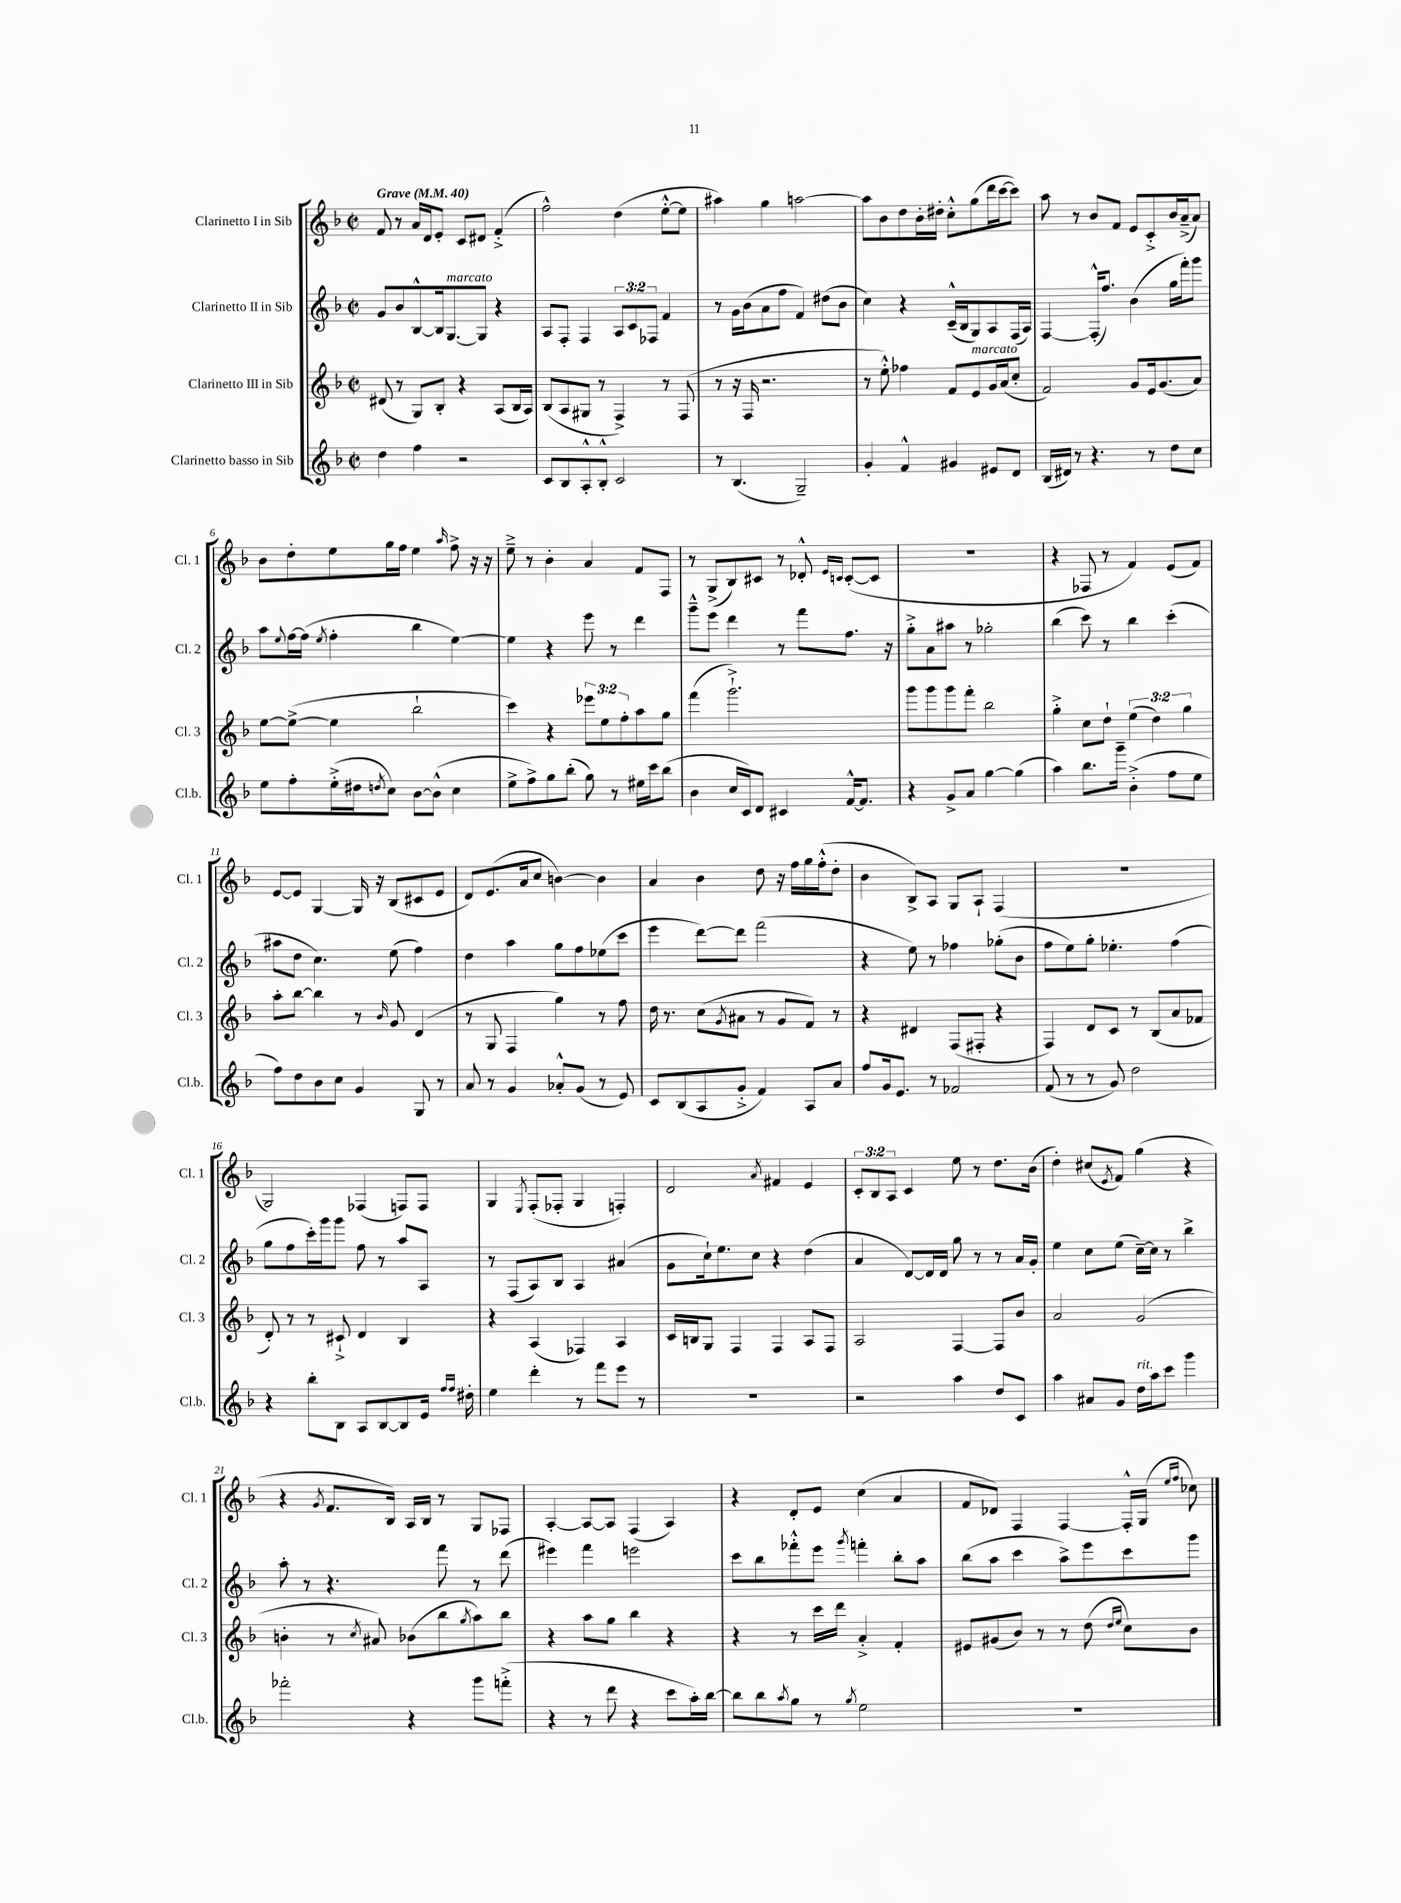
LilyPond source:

<<
\new StaffGroup <<
\new Staff = "s0" \with { instrumentName = "Clarinetto I in Sib" shortInstrumentName = "Cl. 1" } {
    \clef treble \key f \major \defaultTimeSignature \time 2/2 \override Staff.TupletNumber.text = #tuplet-number::calc-fraction-text \tempo "Grave" 4 = 40
    f'8 r8 a'16 d'16 e'8-. c'8 dis'8 f'4-.->( |
    f''2-^) d''4( e''8~-.-^ e''8 |
    ais''4) g''4 a''2~ |
    a''8 bes'8 d''8 bes'16-. dis''16-. c''8-.-^ g''8( d'''16 c'''16~ c'''8) |
    a''8 r8 bes'8 f'8 e'8 c'8-.-> bes'16 a'16--->( a'8) |
    bes'8 d''8-. e''8 g''16 f''16 e''4 \grace { a''16 } f''8-> r16 r16 |
    e''8---> r8 bes'4-. a'4 f'8 f8 |
    r8 g8->( bes8) cis'8 r8 des'8-.-^ \grace { e'16 c'16 } c'8~-.( c'8 |
    R1 |
    r4 fes8 r8 f'4) e'8( f'8) |
    e'8~ e'8 g4~ g16 r16 bes8( cis'8 e'8 |
    d'8) e'8.( a'16 c''8 b'4~) b'4 |
    a'4 bes'4 d''8 r16 f''16 g''16 f''16-.-^( d''8-. |
    bes'4 bes8->) a8 g8 a8-! f4( |
    R1 |
    g2) fes4( f8) f8 |
    g4 \acciaccatura { e8 } f8-.( fes8-. g4 f4-.) |
    d'2 \acciaccatura { a'8 } fis'4 e'4 |
    \tuplet 3/2 { c'8-. bes8 a8 } c'4 e''8 r8 d''8. bes'16( |
    d''4-.) cis''8( \acciaccatura { e'8 } f'8) g''4( r4 |
    r4 \acciaccatura { g'8 } f'8. bes16) a16 bes16 r8 g8 fes8 |
    a4~-. a8~ a8 f4( a4) |
    r4 d'8-. e'8 c''4( a'4 |
    f'8 des'8) f4 f4~ f16-.-^ g16( \grace { e''16 f''16 } ces''8) \bar "|." |
}
\new Staff = "s1" \with { instrumentName = "Clarinetto II in Sib" shortInstrumentName = "Cl. 2" } {
    \clef treble \key f \major \defaultTimeSignature \time 2/2 \override Staff.TupletNumber.text = #tuplet-number::calc-fraction-text
    g'8 bes'8 bes8~-^ bes16 g8.~^\markup { \italic "marcato" } g8 r4 |
    a8 f8-. f4 \tuplet 3/2 { a8 c'8 fes8 } f'4 |
    r8 g'16 bes'16( a'8 f''8 f'4) dis''8( bes'8 |
    c''4) r4 c'16---^( bes16 g8) a8 f16( a16) |
    f4~ f16-.-^( f''8.) bes'4( g''16 f'''16-.) g'''8 |
    a''8 \appoggiatura { e''8 } f''16~ f''16( \acciaccatura { e''8 } f''4-. bes''4 e''4~) |
    e''4 r4 e'''8 r8 d'''4 |
    g'''8---^ e'''8 d'''4 r8 f'''8 f''8. r16 |
    g''8-.-> a'8 ais''8 r8 ges''2-. |
    bes''4( c'''8) r8 bes''4 c'''4-.( |
    ais''8 d''8 c''4.) e''8( f''4) |
    d''4 a''4 g''8 f''8 ees''8( c'''8 |
    e'''4 d'''8~) d'''8 f'''2( |
    r4 e''8) r8 fes''4 ges''8-.( bes'8 |
    f''8 e''8) g''8-. ees''4.-. f''4( |
    g''8 f''8 c'''16-.) g'''16 g'''8 f''8 r8 a''8 a8 |
    r8 f8( a8) bes8 a4 ais'4( |
    g'8 c''16-!) e''8. c''8 r4 d''4( |
    a'4 d'8~) d'16 d'16 g''8 r8 r8 a'16 g'16-. |
    e''4 c''8 e''8( c''16~--) c''16 r8 bes''4-> |
    a''8-. r8 r4. f'''8 r8 d'''8( |
    eis'''4) f'''4 e'''2 |
    c'''8 bes''8 fes'''8-.-^ e'''8 \acciaccatura { g'''8 } f'''4-. bes''8-. a''8 |
    bes''8( a''8 c'''4 a''8->) e'''8 c'''8 g'''8 \bar "|." |
}
\new Staff = "s2" \with { instrumentName = "Clarinetto III in Sib" shortInstrumentName = "Cl. 3" } {
    \clef treble \key f \major \defaultTimeSignature \time 2/2 \override Staff.TupletNumber.text = #tuplet-number::calc-fraction-text
    dis'8( r8 g8) bes8-. r4 a8( bes16 a16) |
    bes8( a8 gis8 r8 f4->) r8 f8( |
    r8 r16 f16 r2. |
    r8 e''8-.-^) fes''4 f'8 e'8^\markup { \italic "marcato" } g'16 a'16( c''8-. |
    f'2) g'8 e'16 g'8.( a'8) |
    e''8~ e''8~->( e''4 bes''2-! |
    c'''4) r4 \tuplet 3/2 { ees'''8 e''8 f''8-. } a''8 g''8 |
    f'''4( g'''2.-!->) |
    g'''8 g'''8 g'''8 f'''8-. bes''2 |
    g''4-.-> c''8 d''8-! \tuplet 3/2 { e''4( d''4) g''4 } |
    a''8-. bes''8~ bes''4 r8 \grace { bes'16 } g'8 d'4( |
    r8 g8 f4 g''4) r8 f''8 |
    d''16 r8. c''8( \acciaccatura { g'8 } ais'8 r8 g'8 f'8) r8 |
    r4 dis'4 f8( fis8-. r4 |
    f4) d'8 c'8 r8 bes8( a'8 fes'8 |
    d'8-.) r8 r8 cis'8-!-> d'4 bes4 |
    r4 a4( fes4) a4 |
    c'16 b16 g8 f4 f4 a8 f8 |
    a2 f4~ f8 bes'8 |
    a'2 g'2( |
    b'4-. r8 \acciaccatura { c''8 } ais'8) bes'8( bes''8 \acciaccatura { g''8 } a''8) bes''8 |
    r4 a''8 g''8 bes''4 r4 |
    r4 r8 c'''16 d'''16 a'4-.-> f'4-. |
    eis'8 gis'8( bes'8) r8 r8 d''8( \grace { d''16 e''16 } c''8) bes'8 \bar "|." |
}
\new Staff = "s3" \with { instrumentName = "Clarinetto basso in Sib" shortInstrumentName = "Cl.b." } {
    \clef treble \key f \major \defaultTimeSignature \time 2/2
    d''4 f''4 r2 |
    c'8 bes8 a8-.-^ bes8-.-^ c'2 |
    r8 bes4.( g2--) |
    g'4-. f'4-^ gis'4 eis'8 d'8 |
    bes16( dis'16) r8 r4. r8 d''8 c''8 |
    e''8 f''8-. e''16-.->( dis''16 \acciaccatura { d''8 } c''8) bes'8~ bes'8-^( c''4 |
    e''8-> f''8->) g''8 bes''8-.( g''8) r8 eis''16 c'''16 bes''8( |
    bes'4 c''16 c'16) d'8 cis'4 f'16~-^ f'8. |
    r4 g'8-> a'8 g''4~ g''4( |
    a''4) bes''8. g'''16-- bes'4-.->( f''8 e''8 |
    f''8) d''8 bes'8 c''8 g'4 g8 r8 |
    a'8 r8 g'4 aes'8-.-^ g'8( r8 e'8) |
    c'8 bes8( a8 g'8-.-> f'4) a8 a'8 |
    f''8 g'16 e'8. r8 fes'2 |
    f'8( r8 r8 g'8) d''2 |
    r4 bes''8-. bes8 a8 bes8~ bes8 e'16 \grace { f''16 f''16 } dis''16-. |
    e''4 d'''4-. r8 f'''8 e'''8 r8 |
    R1 |
    r2 a''4 d''8 c'8 |
    a''4 ais'8 g'8 d''16^\markup { \italic "rit." } a''16 c'''8 g'''4 |
    fes'''2-. r4 g'''8 f'''8-.->( |
    r4 r8 d'''8 r4 c'''8 a''16-.) bes''16~ |
    bes''8 bes''8 \acciaccatura { a''8 } g''8 r8 \acciaccatura { g''8 } e''2 |
    R1 \bar "|." |
}
>>
>>
